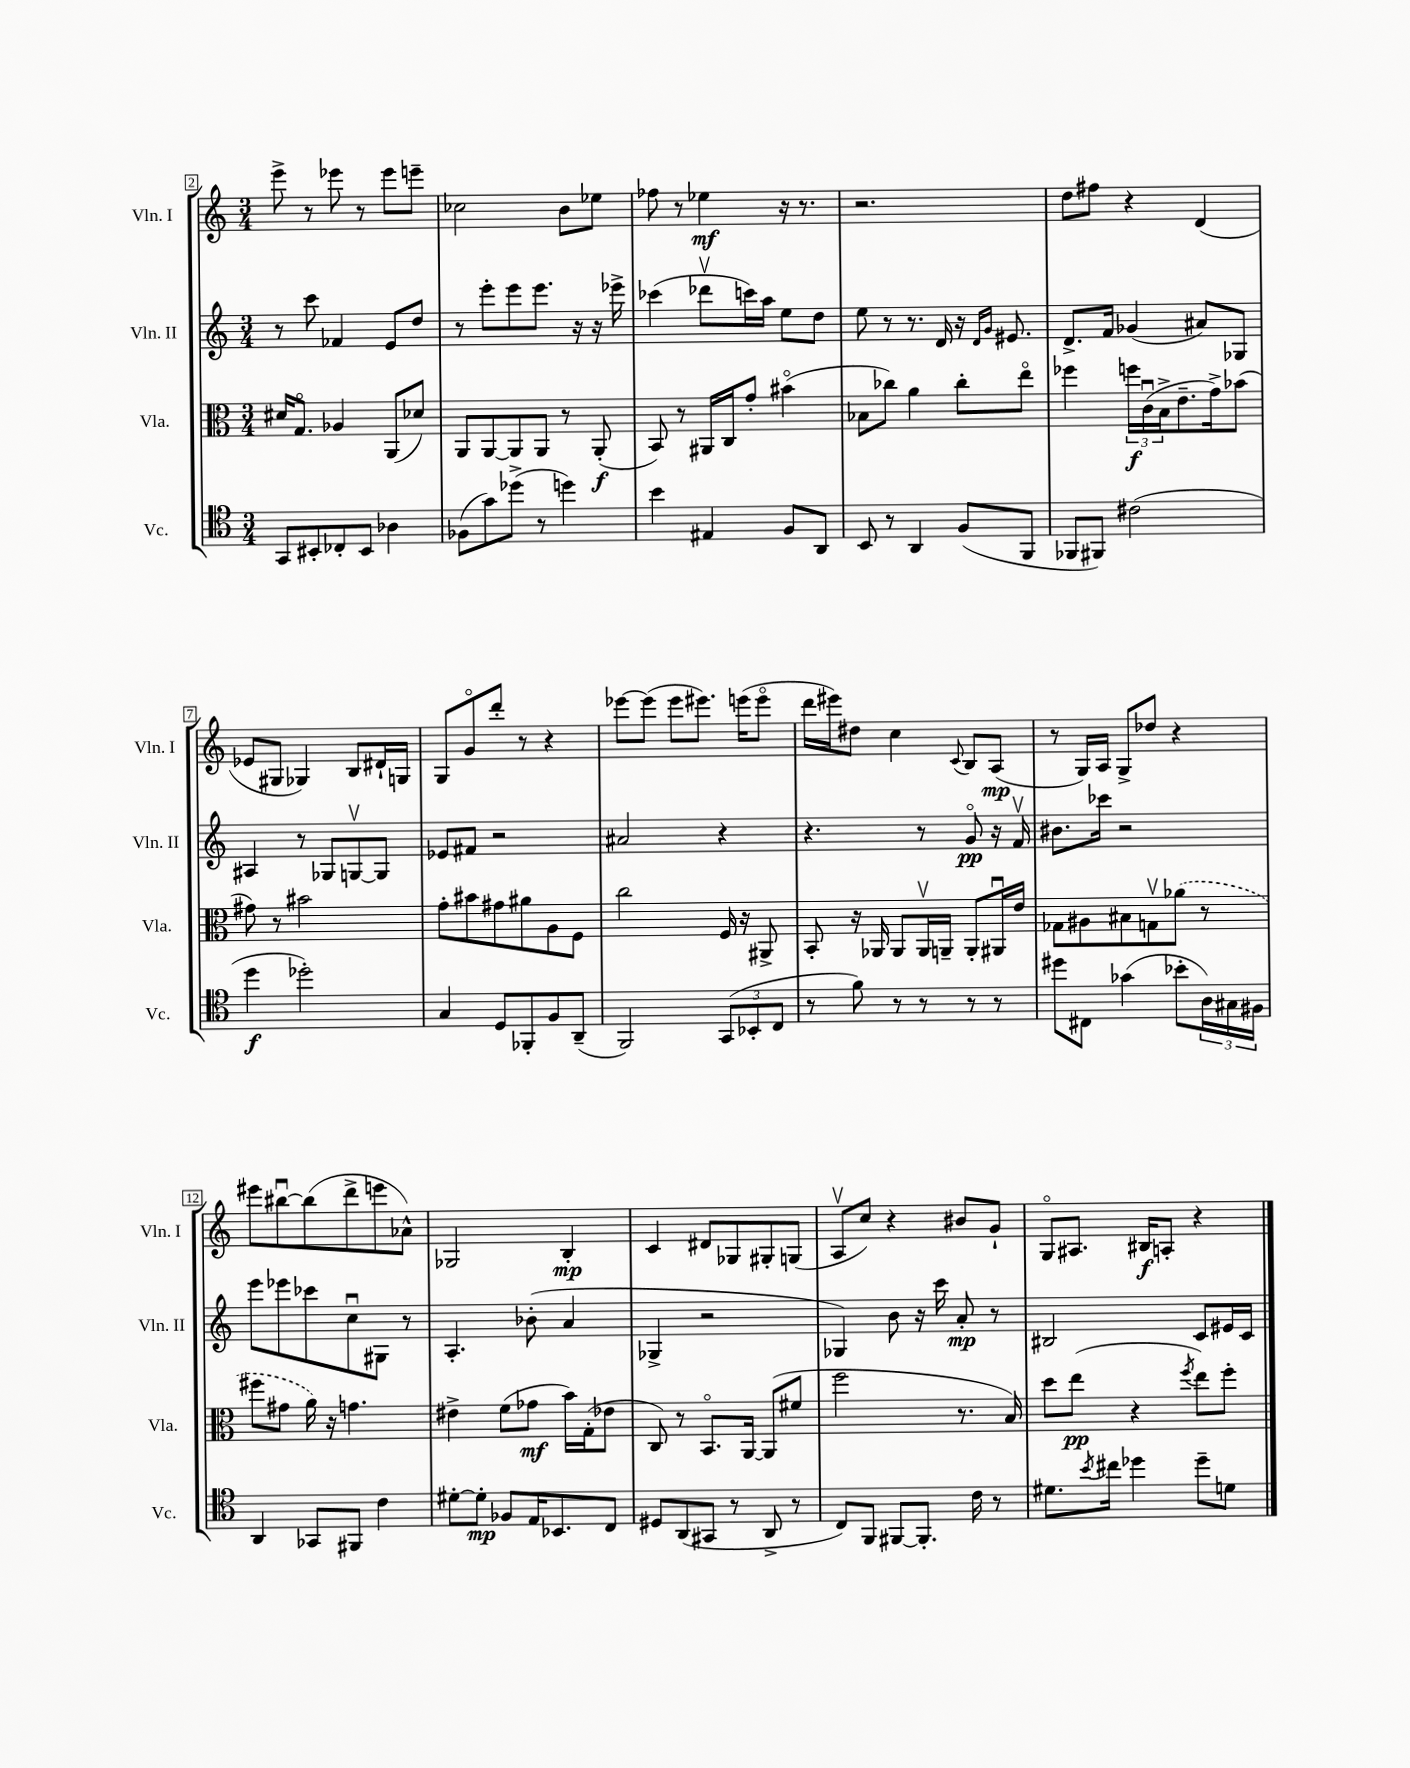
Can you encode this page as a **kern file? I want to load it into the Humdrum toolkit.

**kern	**kern	**kern	**kern
*staff4	*staff3	*staff2	*staff1
*clefC4	*clefC3	*clefG2	*clefG2
*k[]	*k[]	*k[]	*k[]
*M3/4	*M3/4	*M3/4	*M3/4
8GG/L	16d#/LK	8r	8eee^\
.	8.Go/J	.	.
8BB#'/	.	8ccc\	8r
8C-'/	4A-/	4f-/	8eee-\
8BB#/J	.	.	8r
4A-\	(8AA/L	8e/L	8eee-\L
.	8d-/J)	8dd/J	8eee~\J
=	=	=	=
(8F-\L	8AA/L	8r	2cc-\
8g\)	[8AA/	8eee'\L	.
(8dd-^\J	8AA/]	8eee\	.
8r	8AA/J	8.eee\J	.
4dd\)	8r	.	8b\L
.	.	16r	.
.	(8AA'/	16r	8ee-\J
.	.	16eee-^\	.
=	=	=	=
4b\	8BB/)	(4ccc-\	8ff-\
.	8r	.	8r
4E#/	16AA#/LL	8ddd-v\L	4ee-\
.	16C/J	.	.
.	8g'/J	16ccc\L)	.
.	.	16aa\JJ	.
8F/L	(4b#o\	8ee\L	16r
.	.	.	8.r
8AA/J	.	8dd\J	.
=	=	=	=
8BB/	8B-\L	8ee\	2.r
8r	8cc-\J)	8r	.
4AA/	4a\	8.r	.
.	.	16d/	.
(8F/L	8cc-'\L	16r	.
.	.	16qqd/LL	.
.	.	16qqg/JJ	.
.	.	8.e#/	.
8FF/J	8eeo\J	.	.
=	=	=	=
8FF-/L	4ff-\	8.d^/L	8dd\L
8FF#/J)	.	.	8ff#\J
.	.	16f/Jk	.
(2c#\	24ff\LL	(4g-/	4r
.	(24cu\	.	.
.	24B^\J	.	.
.	8.e~\	.	.
.	.	8a#/L)	(4d/
.	16g^\k)	.	.
.	(8b-\J	8G-/J	.
=	=	=	=
4dd\	8g#\)	4A#/	8e-/L
.	8r	.	8G#/J
2dd-'\)	2b#\	8r	4G-/)
.	.	8G-/L	.
.	.	[8Gv/	8B/L
.	.	8G/]J	16d#`/L
.	.	.	16G/JJ
=	=	=	=
4G/	8g'\L	8e-/L	8G/L
.	8b#\	8f#/J	8go/
8D/L	8g#\	2r	8ddd'/J
8FF-'/	8a#\	.	8r
8F/	8A\	.	4r
(8AA~/J	8F\J	.	.
=	=	=	=
2FF/)	2cc\	2a#/	[8eee-\L
.	.	.	(8eee-\]J
.	.	.	8eee-\L
.	.	.	8.eee#\J)
(12GG/L	16F/	4r	.
.	16r	.	(16eee\LK
12BB-'/	.	.	.
.	8AA#^/	.	8eeeo\J
12C/J	.	.	.
=	=	=	=
8r	8BB'/	4.r	16ddd\LL
.	.	.	16eee#\J)
8f\)	16r	.	8dd#\J
.	16AA-/	.	.
8r	8AA-/L	.	4cc\
8r	16AA-v/L	8r	.
.	16AA~/JJ	.	.
.	.	.	8qqc/
8r	8AA'/L	8go/	8B/L
8r	16AA#u/L	16r	(8A/J
.	16e/JJ	16fv/	.
=	=	=	=
8dd#\L	8G-\L	8.b#\L	8r
8C#\J	8A#\	.	16G/LL)
.	.	16ccc-\Jk	16A/JJ
(4g-\	8B#\	2r	8G^/L
.	8Gv\	.	8dd-/J
8b-'\L	(8a-\J	.	4r
24A\L)	8r	.	.
24G#\	.	.	.
24F#\JJ	.	.	.
=	=	=	=
4AA/	8ff#\L	8eee\L	8eee#\L
.	8g#\J	8eee-\	[8bb#u\
8GG-/L	16a\)	8ccc-\	(8bb#\]
.	16r	.	.
8FF#/J	4.g\	8ccu\	8ddd^\
4c\	.	8G#\J	8eee\
.	.	8r	8a-^^\J)
=	=	=	=
[8d#'\L	4e#^\	4.A'/	2G-/
8d#'\]J	.	.	.
8F-/L	(8f\L	.	.
16E/K	8g-\J	(8b-'\	.
8.BB-/	.	.	.
.	16b\LL)	4a/	4B'/
.	(16G'\J	.	.
8C/J	8e-\J	.	.
=	=	=	=
8D#/L	8C/)	4G-^/	4c/
(8AA/	8r	.	.
8GG#/J	8.BBo/L	2r	8d#/L
8r	.	.	8G-/
.	[16AA/Jk	.	.
8AA^/	(8AA/]L	.	8G#'/
8r	8f#/J	.	(8G/J
=	=	=	=
8C/L)	2ff\	4G-/)	8Av/L
8FF/J	.	.	8cc/J)
[8FF#/L	.	8b\	4r
8.FF#'/]J	.	16r	.
.	.	16ccc\	.
.	8.r	8a'/	8b#/L
16c\	.	.	.
8r	.	8r	8g`/J
.	16B/)	.	.
=	=	=	=
8.d#\L	8dd\L	2B#/	8Go/L
.	(8ee\J	.	8.A#/J
8qb/	.	.	.
16cc#\Jk	.	.	.
4dd-\	4r	.	.
.	.	.	16B#/LK
.	.	.	8A'/J
.	8qff/	.	.
8dd-~\L	8ee\L)	8c/L	4r
8d\J	8ff'\J	16e#/L	.
.	.	16c/JJ	.
==	==	==	==
*-	*-	*-	*-
